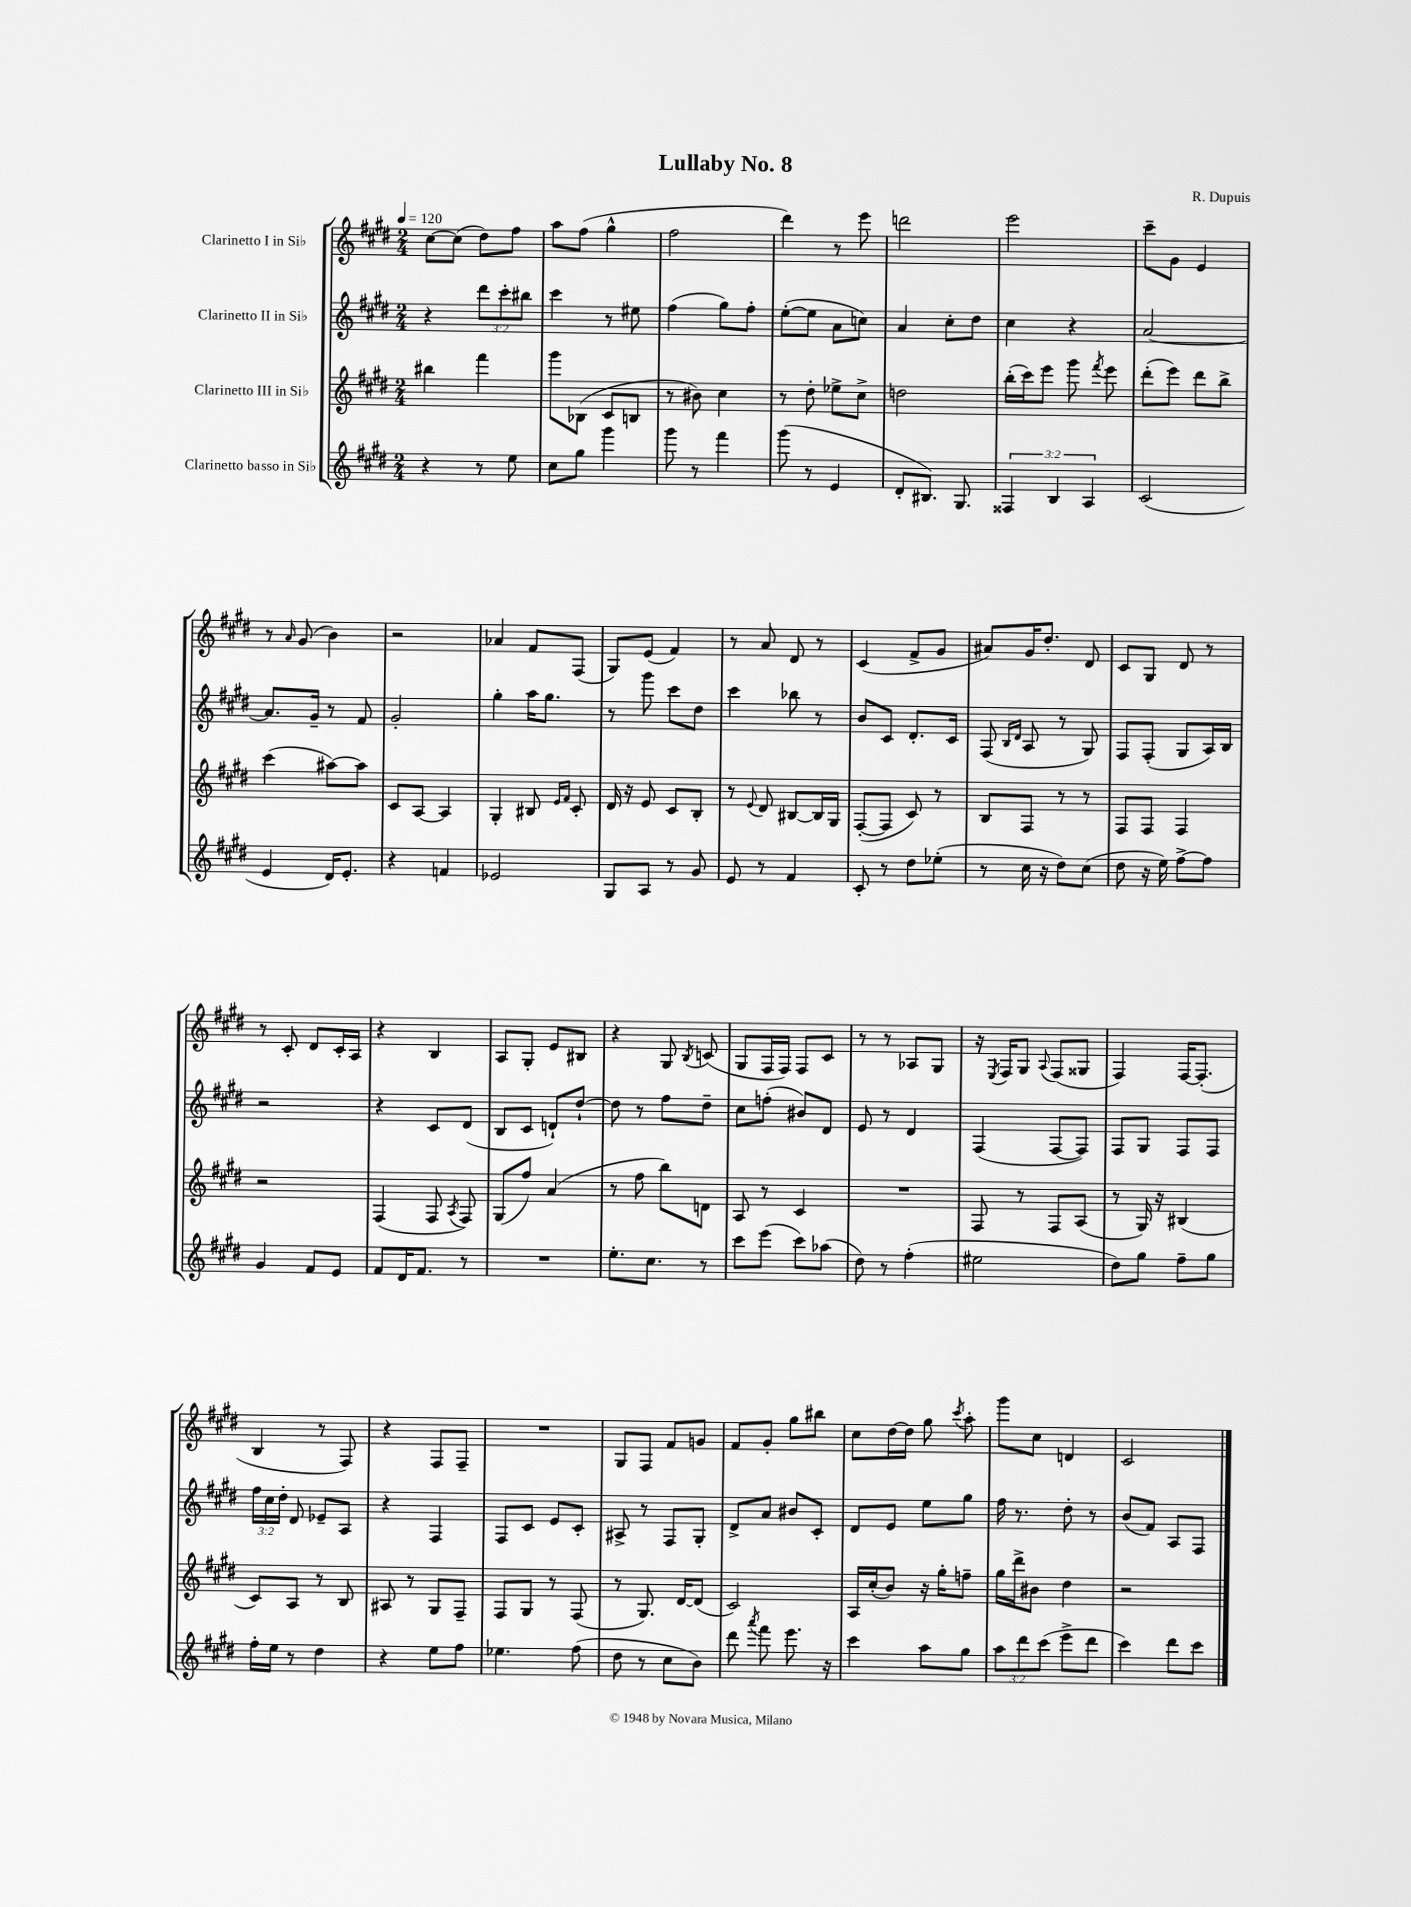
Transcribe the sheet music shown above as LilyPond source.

\header { title = "Lullaby No. 8" composer = "R. Dupuis" }
<<
\new StaffGroup <<
\new Staff = "s0" \with { instrumentName = "Clarinetto I in Sib" } {
    \clef treble \key e \major \numericTimeSignature \time 2/4 \tempo 4 = 120
    \autoBeamOff cis''8[~ cis''8]( dis''8[) fis''8] |
    a''8[ fis''8]( gis''4-^ |
    fis''2 |
    dis'''4) r8 e'''8 |
    d'''2 |
    e'''2 |
    cis'''8[-- gis'8] e'4 |
    r8 \grace { a'16 } gis'8( b'4) |
    r2 |
    aes'4 fis'8[ fis8]( |
    gis8[) e'8]( fis'4) |
    r8 a'8 dis'8 r8 |
    cis'4( fis'8[-> gis'8] |
    ais'8[) gis'16 dis''8.]-. dis'8 |
    cis'8[ gis8] dis'8 r8 |
    r8 cis'8-. dis'8[ cis'16-. a16] |
    r4 b4 |
    a8[ gis8]-. e'8[ bis8] |
    r4 gis8 \acciaccatura { b8 } c'8( |
    gis8[ fis16 fis16]) fis8[ cis'8] |
    r8 r8 aes8[ gis8] |
    r16 \acciaccatura { e8 } fis16[ gis8] \appoggiatura { a8 } fis8[( gisis8] |
    fis4) fis16[~ fis8.]-.( |
    b4 r8 fis8) |
    r4 fis8[ fis8]-- |
    R2 |
    gis8[ fis8] fis'8[ g'8] |
    fis'8[ gis'8]-. gis''8[ bis''8] |
    cis''8[ dis''16~ dis''16] gis''8 \acciaccatura { cis'''8 } a''8-. |
    gis'''8[ cis''8] d'4 |
    cis'2 \bar "|." |
}
\new Staff = "s1" \with { instrumentName = "Clarinetto II in Sib" } {
    \clef treble \key e \major \numericTimeSignature \time 2/4 \override Staff.TupletNumber.text = #tuplet-number::calc-fraction-text
    \autoBeamOff r4 \tuplet 3/2 { dis'''8[ cis'''8-. bis''8] } |
    cis'''4 r8 eis''8 |
    fis''4( gis''8[) fis''8]-. |
    e''8[~-.( e''8] a'8[ c''8]) |
    a'4 cis''8[-. dis''8] |
    cis''4 r4 |
    a'2~ |
    a'8.[ gis'16]-- r8 fis'8 |
    gis'2-. |
    gis''4-. a''16[ gis''8.] |
    r8 gis'''8 cis'''8[ dis''8] |
    cis'''4 bes''8 r8 |
    b'8[ cis'8] dis'8.[-. cis'16] |
    fis8( \grace { b16[ dis'16] } a8 r8 gis8) |
    fis8[ fis8]-.( gis8[ a16) b16] |
    r2 |
    r4 cis'8[ dis'8]( |
    b8[ cis'8] d'8[-!) dis''8]~-! |
    dis''8 r8 fis''8[ dis''8]-- |
    cis''8[ f''8]-.( bis'8[) dis'8] |
    e'8 r8 dis'4 |
    fis4( fis8[~ fis8]) |
    fis8[ gis8] fis8[ fis8] |
    \tuplet 3/2 { fis''16[ cis''16 dis''16]-. } dis'8 ees'8[-- a8] |
    r4 fis4 |
    fis8[ cis'8] e'8[ cis'8]-. |
    ais8-> r8 fis8[ gis8]-. |
    dis'8[-> a'8] bis'8[ cis'8]-. |
    dis'8[ e'8] e''8[ gis''8] |
    fis''16 r8. dis''8-. r8 |
    b'8[( fis'8]) a8[ fis8] \bar "|." |
}
\new Staff = "s2" \with { instrumentName = "Clarinetto III in Sib" } {
    \clef treble \key e \major \numericTimeSignature \time 2/4
    \autoBeamOff bis''4 fis'''4 |
    gis'''8[ bes8]( cis'8[ b8] |
    r8 bis'8) cis''4 |
    r8 dis''8-. ees''8[-> cis''8]-> |
    d''2 |
    b''16[-.( cis'''16) e'''8] gis'''8 \acciaccatura { fis'''8 } e'''8 |
    dis'''8[-.( e'''8]) dis'''8[ b''8]-> |
    cis'''4( ais''8[~) ais''8] |
    cis'8[ a8]~ a4 |
    gis4-. bis8 \grace { e'16[ fis'16] } cis'8-. |
    dis'16 r16 e'8 cis'8[ b8]-. |
    r8 \appoggiatura { e'8 } dis'8 bis8[~ bis16 gis16] |
    fis8[~-.( fis8] cis'8) r8 |
    b8[ fis8] r8 r8 |
    fis8[ fis8] fis4 |
    r2 |
    fis4( fis8 \acciaccatura { a8 } fis8) |
    gis8[( fis''8]) a'4( |
    r8 fis''8 b''8[) d'8] |
    a8 r8 cis'4 |
    R2 |
    fis8 r8 fis8[ a8]( |
    r8 gis16) r16 bis4( |
    cis'8[) a8] r8 b8 |
    ais8 r8 gis8[ fis8]-- |
    fis8[ gis8] r8 fis8( |
    r8 gis8.) dis'16[~ dis'8]( |
    cis'2) |
    a16[ cis''16-.( b'8]) r16 gis''16[-. f''8]-- |
    gis''16[ dis'''16-> bis'8] dis''4 |
    r2 \bar "|." |
}
\new Staff = "s3" \with { instrumentName = "Clarinetto basso in Sib" } {
    \clef treble \key e \major \numericTimeSignature \time 2/4 \override Staff.TupletNumber.text = #tuplet-number::calc-fraction-text
    \autoBeamOff r4 r8 e''8 |
    cis''8[ gis''8] gis'''4 |
    gis'''8 r8 fis'''4 |
    gis'''8( r8 e'4 |
    dis'8[-. bis8.]) gis8. |
    \tuplet 3/2 { fisis4 b4 a4 } |
    cis'2( |
    e'4 dis'16[) e'8.]-. |
    r4 f'4 |
    ees'2 |
    gis8[ a8] r8 gis'8 |
    e'8 r8 fis'4 |
    cis'8-. r8 dis''8[ ees''8]-.( |
    r8 cis''16 r16 dis''8[) cis''8]( |
    dis''8 r16 e''16) fis''8[~-> fis''8] |
    gis'4 fis'8[ e'8] |
    fis'8[ dis'16 fis'8.] r8 |
    R2 |
    e''8.[-. cis''8.] r8 |
    cis'''8[ e'''8]( cis'''8[) aes''8]( |
    dis''8) r8 fis''4-.( |
    eis''2 |
    dis''8[) gis''8] fis''8[-- gis''8] |
    fis''16[-. e''16] r8 dis''4 |
    r4 e''8[ fis''8] |
    ees''4. fis''8( |
    dis''8 r8 cis''8[ b'8]) |
    dis'''8 \acciaccatura { a'''8 } fis'''8 e'''8. r16 |
    cis'''4 a''8[ gis''8] |
    \tuplet 3/2 { a''8[ dis'''8 cis'''8]( } e'''8[-> dis'''8] |
    cis'''4) dis'''8[ cis'''8] \bar "|." |
}
>>
>>
\layout { \context { \Score \remove "Bar_number_engraver" } }
